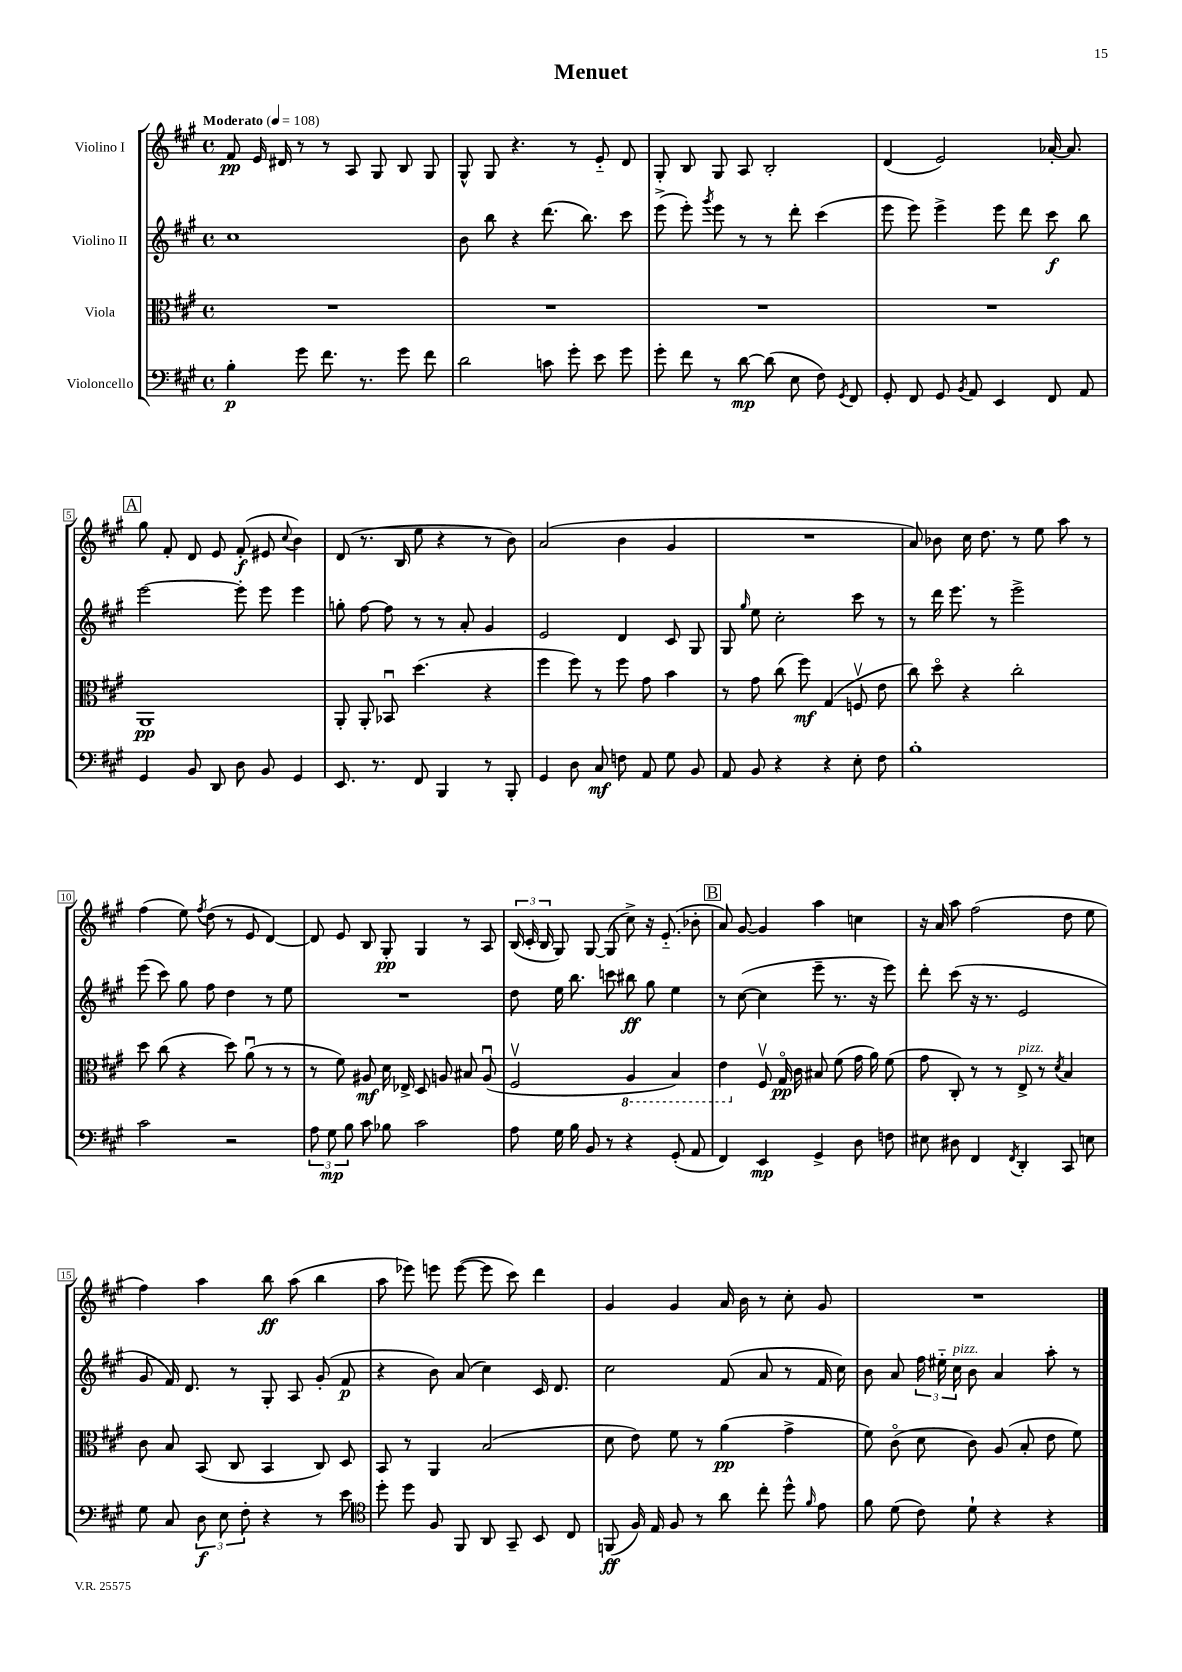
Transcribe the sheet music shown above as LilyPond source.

\header { title = "Menuet" }
<<
\new StaffGroup <<
\new Staff = "s0" \with { instrumentName = "Violino I" } {
    \clef treble \key a \major \defaultTimeSignature \time 4/4 \tempo "Moderato" 4 = 108
    \autoBeamOff fis'8\pp e'16 dis'16 r8 r8 a8 gis8 b8 gis8 |
    gis8-^ gis8 r4. r8 e'8-_ d'8 |
    gis8-. b8 gis8 a8 b2-. |
    d'4( e'2) aes'16~-. aes'8. |
    \mark \markup { \box "A" } gis''8 fis'8-. d'8 e'8 fis'8-.\f( eis'8 \appoggiatura { cis''8 } b'4) |
    d'8( r8. b16 e''8 r4 r8 b'8) |
    a'2( b'4 gis'4 |
    R1 |
    a'8) bes'8 cis''16 d''8. r8 e''8 a''8 r8 |
    fis''4( e''8) \acciaccatura { fis''8 } d''8( r8 e'8 d'4~) |
    d'8 e'8 b8 gis8-.\pp gis4 r8 a8 |
    \tuplet 3/2 { b16( cis'16-. b16 } gis8) gis8~ gis8( cis''8->) r16 e'8.-_( bes'8-. |
    \mark \markup { \box "B" } a'8) gis'8~ gis'4 a''4 c''4 |
    r16 a'16 a''8 fis''2( d''8 e''8 |
    fis''4) a''4 b''8\ff a''8( b''4 |
    a''8 ees'''8) e'''8 e'''8~( e'''8 cis'''8) d'''4 |
    gis'4 gis'4 a'16 b'16 r8 cis''8-. gis'8 |
    R1 \bar "|." |
}
\new Staff = "s1" \with { instrumentName = "Violino II" } {
    \clef treble \key a \major \defaultTimeSignature \time 4/4
    \autoBeamOff cis''1 |
    b'8 b''8 r4 d'''8.( b''8.) cis'''8 |
    e'''8->( e'''8-.) \acciaccatura { gis'''8 } e'''8 r8 r8 d'''8-. cis'''4( |
    e'''8 e'''8) e'''4-> e'''8 d'''8 cis'''8\f b''8 |
    \mark \markup { \box "A" } e'''2~ e'''8-. e'''8 e'''4 |
    g''8-. fis''8~ fis''8 r8 r8 a'8-. gis'4 |
    e'2 d'4 cis'8 gis8 |
    gis8 \grace { gis''16 } e''8 cis''2-. cis'''8 r8 |
    r8 d'''16 e'''8. r8 e'''2-> |
    e'''8( cis'''8) gis''8 fis''8 d''4 r8 e''8 |
    R1 |
    d''8 e''16 b''8. c'''8 bis''8\ff gis''8 e''4 |
    \mark \markup { \box "B" } r8 cis''8~( cis''4 e'''8-- r8. r16 e'''8) |
    d'''8-. cis'''8( r16 r8. e'2 |
    gis'8 fis'16) d'8. r8 gis8-. a8 gis'8-.( fis'8\p |
    r4 b'8) a'8( cis''4) cis'16 d'8. |
    cis''2 fis'8( a'8 r8 fis'16 cis''16) |
    b'8 a'8 \tuplet 3/2 { fis''16 eis''16-_ cis''16^\markup { \italic "pizz." } } b'8 a'4 a''8-. r8 \bar "|." |
}
\new Staff = "s2" \with { instrumentName = "Viola" } {
    \clef alto \key a \major \defaultTimeSignature \time 4/4
    \autoBeamOff R1 |
    R1 |
    R1 |
    R1 |
    \mark \markup { \box "A" } a,1\pp |
    a,8-. a,8-. bes,8\downbow d''4.( r4 |
    fis''4 fis''8) r8 fis''8 gis'8 b'4 |
    r8 gis'8 cis''8( fis''8\mf) gis4( f8\upbow e'8 |
    cis''8) d''8\flageolet r4 cis''2-. |
    d''8 cis''8( r4 d''8) a'8\downbow( r8 r8 |
    r8 fis'8) ais8\mf d'16 ees16-> d8 a8 bis8 a8\downbow( |
    fis2\upbow \ottava #-1 a,4 b,4) |
    \mark \markup { \box "B" } e4 \ottava #0 fis8\upbow gis16\flageolet\pp cis'16 bis8 fis'8( gis'16 a'16) fis'8( |
    gis'8 cis8-.) r8 r8 e8->^\markup { \italic "pizz." } r8 \acciaccatura { d'8 } b4 |
    cis'8 b8 b,8( cis8 b,4 cis8) d8 |
    b,8 r8 a,4 b2( |
    d'8 e'8) fis'8 r8 a'4\pp( gis'4-> |
    fis'8) cis'8\flageolet( d'8 cis'8) a8( b8-. e'8 fis'8) \bar "|." |
}
\new Staff = "s3" \with { instrumentName = "Violoncello" } {
    \clef bass \key a \major \defaultTimeSignature \time 4/4
    \autoBeamOff b4-.\p gis'8 fis'8. r8. gis'8 fis'8 |
    d'2 c'8 gis'8-. e'8 gis'8 |
    gis'8-. fis'8 r8 d'8~\mp d'8( e8 fis8) \acciaccatura { gis,8 } fis,8 |
    gis,8-. fis,8 gis,8 \acciaccatura { b,8 } a,8 e,4 fis,8 a,8 |
    \mark \markup { \box "A" } gis,4 b,8 d,8 d8 b,8 gis,4 |
    e,8. r8. fis,8 b,,4 r8 b,,8-. |
    gis,4 d8 cis8\mf f8 a,8 gis8 b,8 |
    a,8 b,8 r4 r4 e8-. fis8 |
    b1-. |
    cis'2 r2 |
    \tuplet 3/2 { a8 gis8\mp b8 } cis'8 bes8 cis'2 |
    a8 gis16 b16 b,8 r8 r4 gis,8-.( a,8 |
    \mark \markup { \box "B" } fis,4) e,4\mp gis,4-> d8 f8 |
    eis8 dis8 fis,4 \acciaccatura { fis,8 } d,4-. cis,8 e8 |
    gis8 cis8 \tuplet 3/2 { d8\f e8 fis8-. } r4 r8 e'8 |
    \clef tenor d''8-. d''8 fis8 fis,8 a,8 gis,8-- b,8 cis8 |
    f,8\ff( fis16) e16 fis8 r8 a'8 cis''8-. d''8-^ \grace { fis'16 } e'8 |
    fis'8 d'8( cis'8) d'8-! r4 r4 \bar "|." |
}
>>
>>
\layout { \context { \Score \override BarNumber.stencil = #(make-stencil-boxer 0.1 0.3 ly:text-interface::print) } }
